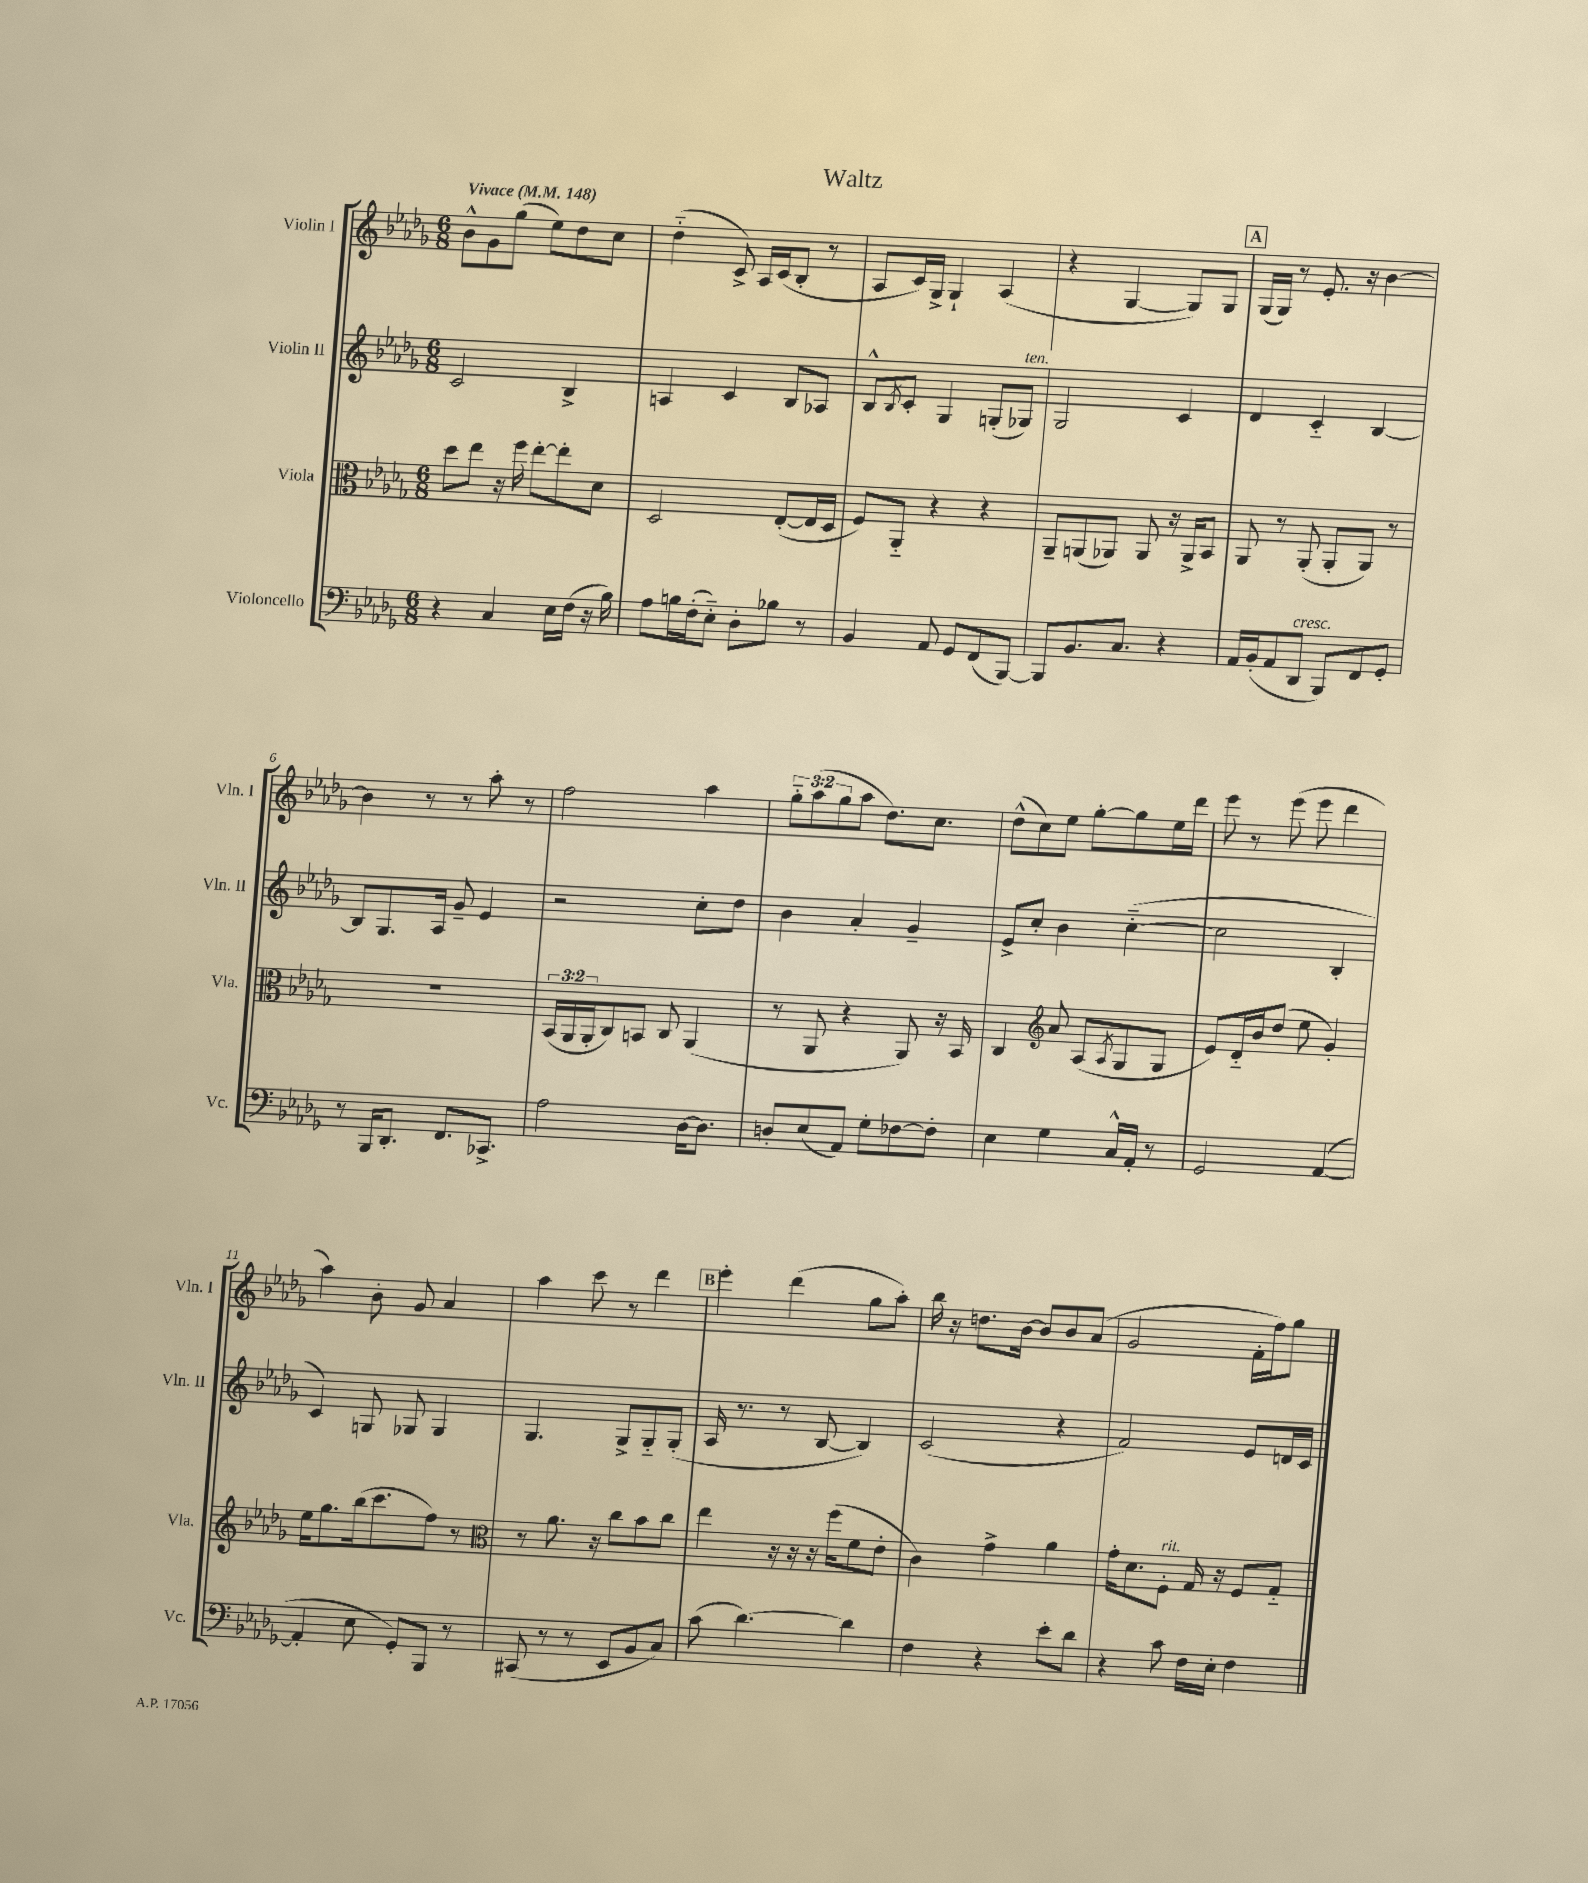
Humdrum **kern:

**kern	**kern	**kern	**kern
*staff4	*staff3	*staff2	*staff1
*clefF4	*clefC3	*clefG2	*clefG2
*k[b-e-a-d-g-]	*k[b-e-a-d-g-]	*k[b-e-a-d-g-]	*k[b-e-a-d-g-]
*M6/8	*M6/8	*M6/8	*M6/8
*MM148	*MM148	*MM148	*MM148
4r	8dd-	2c	8b-^^
.	8ee-	.	8g-
4C	16r	.	(8gg-
.	16ff	.	.
.	[8ee-'	.	8ee-)
16E-	8ee-']	4B-^	8dd-
(16F	.	.	.
16r	8d-	.	8cc
16B-)	.	.	.
=	=	=	=
8A-	2D-	4A	(4dd-'~
16B	.	.	.
(16F'	.	.	.
8E-'~)	.	4c	8c^)
8D-'	.	.	16A-
.	.	.	(16c
8B-	([8E-'	8B-	8B-'
8r	16E-]	8A-	8r
.	16D-	.	.
=	=	=	=
4BB-	8F)	8B-^^	8A-
.	.	8qB-	.
.	8AA-'~	8c'	16c)
.	.	.	16G-^
8AA-	4r	4G-	4G-`
8GG-	.	.	.
(8FF	4r	(8G'	(4A-
[8BBB-)	.	8G-)	.
=	=	=	=
8BBB-]	8AA-~	2G-	4r
8.BB-	(8AA	.	.
.	8AA-)	.	[4G-
8.C	.	.	.
.	8AA-	.	.
4r	16r	4c	8G-])
.	16AA-^	.	.
.	8BB-	.	8G-
=	=	=	=
16AA-	8AA-	4d-	(16G-
(16BB-'	.	.	16G-)
8AA-	8r	.	8r
8DD-	(8AA-'	4c'~	8.e-'
8BBB-)	8AA-'	.	.
.	.	.	16r
8FF	8AA-)	[4B-	[4b-
8GG-'	8r	.	.
=	=	=	=
8r	2.r	8B-]	4b-]
16BBB-	.	8.G-	.
8.DD-'	.	.	.
.	.	.	8r
.	.	16A-	.
8.FF	.	8g-~	8r
.	.	4e-	8aa-'
8.CC-^	.	.	.
.	.	.	8r
=	=	=	=
2A-	(24BB-	2r	2ff
.	24AA-	.	.
.	24AA-'	.	.
.	8C)	.	.
.	8BB	.	.
.	8C	.	.
[16D-	(4AA-	8cc'	4aa-
8.D-]	.	.	.
.	.	8dd-	.
=	=	=	=
8D'	8r	4b-	12gg-'~
.	.	.	(12aa-
(8E-	8AA-	.	.
.	.	.	12gg-
8AA-)	4r	4a-'	8aa-
8G-'	.	.	8.dd-)
[8F-	8AA-)	4g-~	.
.	.	.	8.cc
8F-']	16r	.	.
.	16BB-	.	.
=	=	=	=
4E-	4C	8e-^	(8dd-^^
.	.	8cc'	8cc)
*	*clefG2	*	*
4G-	8a-	4b-	8ee-
.	(8A-	.	[8gg-'
.	8qA-	.	.
16C^^	8G-	([4cc'~	8gg-]
16AA-'	.	.	.
8r	8G-	.	16ee-
.	.	.	16ddd-
=	=	=	=
2GG-	8e-)	2cc]	8eee-
.	16d-'~	.	8r
.	16b-	.	.
.	(8dd-	.	(8eee-
.	8ee-	.	8eee-
([4AA-	4g-')	4B-'	4ddd-
=	=	=	=
4AA-']	16ee-	4c)	4aa-)
.	8.gg-	.	.
8E-	(16bb-	8G	8b-'
.	8.ccc	.	.
8GG-')	.	8G-	8g-
8BBB-	8ff)	4G-	4a-
8r	8r	.	.
=	=	=	=
*	*clefC3	*	*
(8CC#	8r	4.G-	4aa-
8r	8.a-	.	.
8r	.	.	8ccc
.	16r	.	.
8EE-	8cc	8G-^	8r
8BB-	8b-	8G-'~	4ddd-
8C)	8cc	(8G-'	.
=	=	=	=
(8c	4ee-	16A-	4eee-'
.	.	8.r	.
[4.d-)	.	.	.
.	16r	8r	(4ddd-
.	16r	.	.
.	16r	[8B-	.
.	(16ff	.	.
4d-]	8f	4B-])	8gg-
.	8e-'	.	8aa-')
=	=	=	=
4F	4c)	(2c	16bb-
.	.	.	16r
.	.	.	8.dd
4r	4g-^	.	.
.	.	.	[16b-
.	.	.	8b-]
8e-'	4a-	4r	8b-
8d-	.	.	(8a-
=	=	=	=
4r	16g-'	2f)	2g-
.	8.d-	.	.
8c	8F'	.	.
16F	16G-	.	.
16E-'	16r	.	.
4F	8F	8e-	16f'
.	.	.	16ff)
.	8G-'~	16d	8gg-
.	.	16c	.
==	==	==	==
*-	*-	*-	*-
